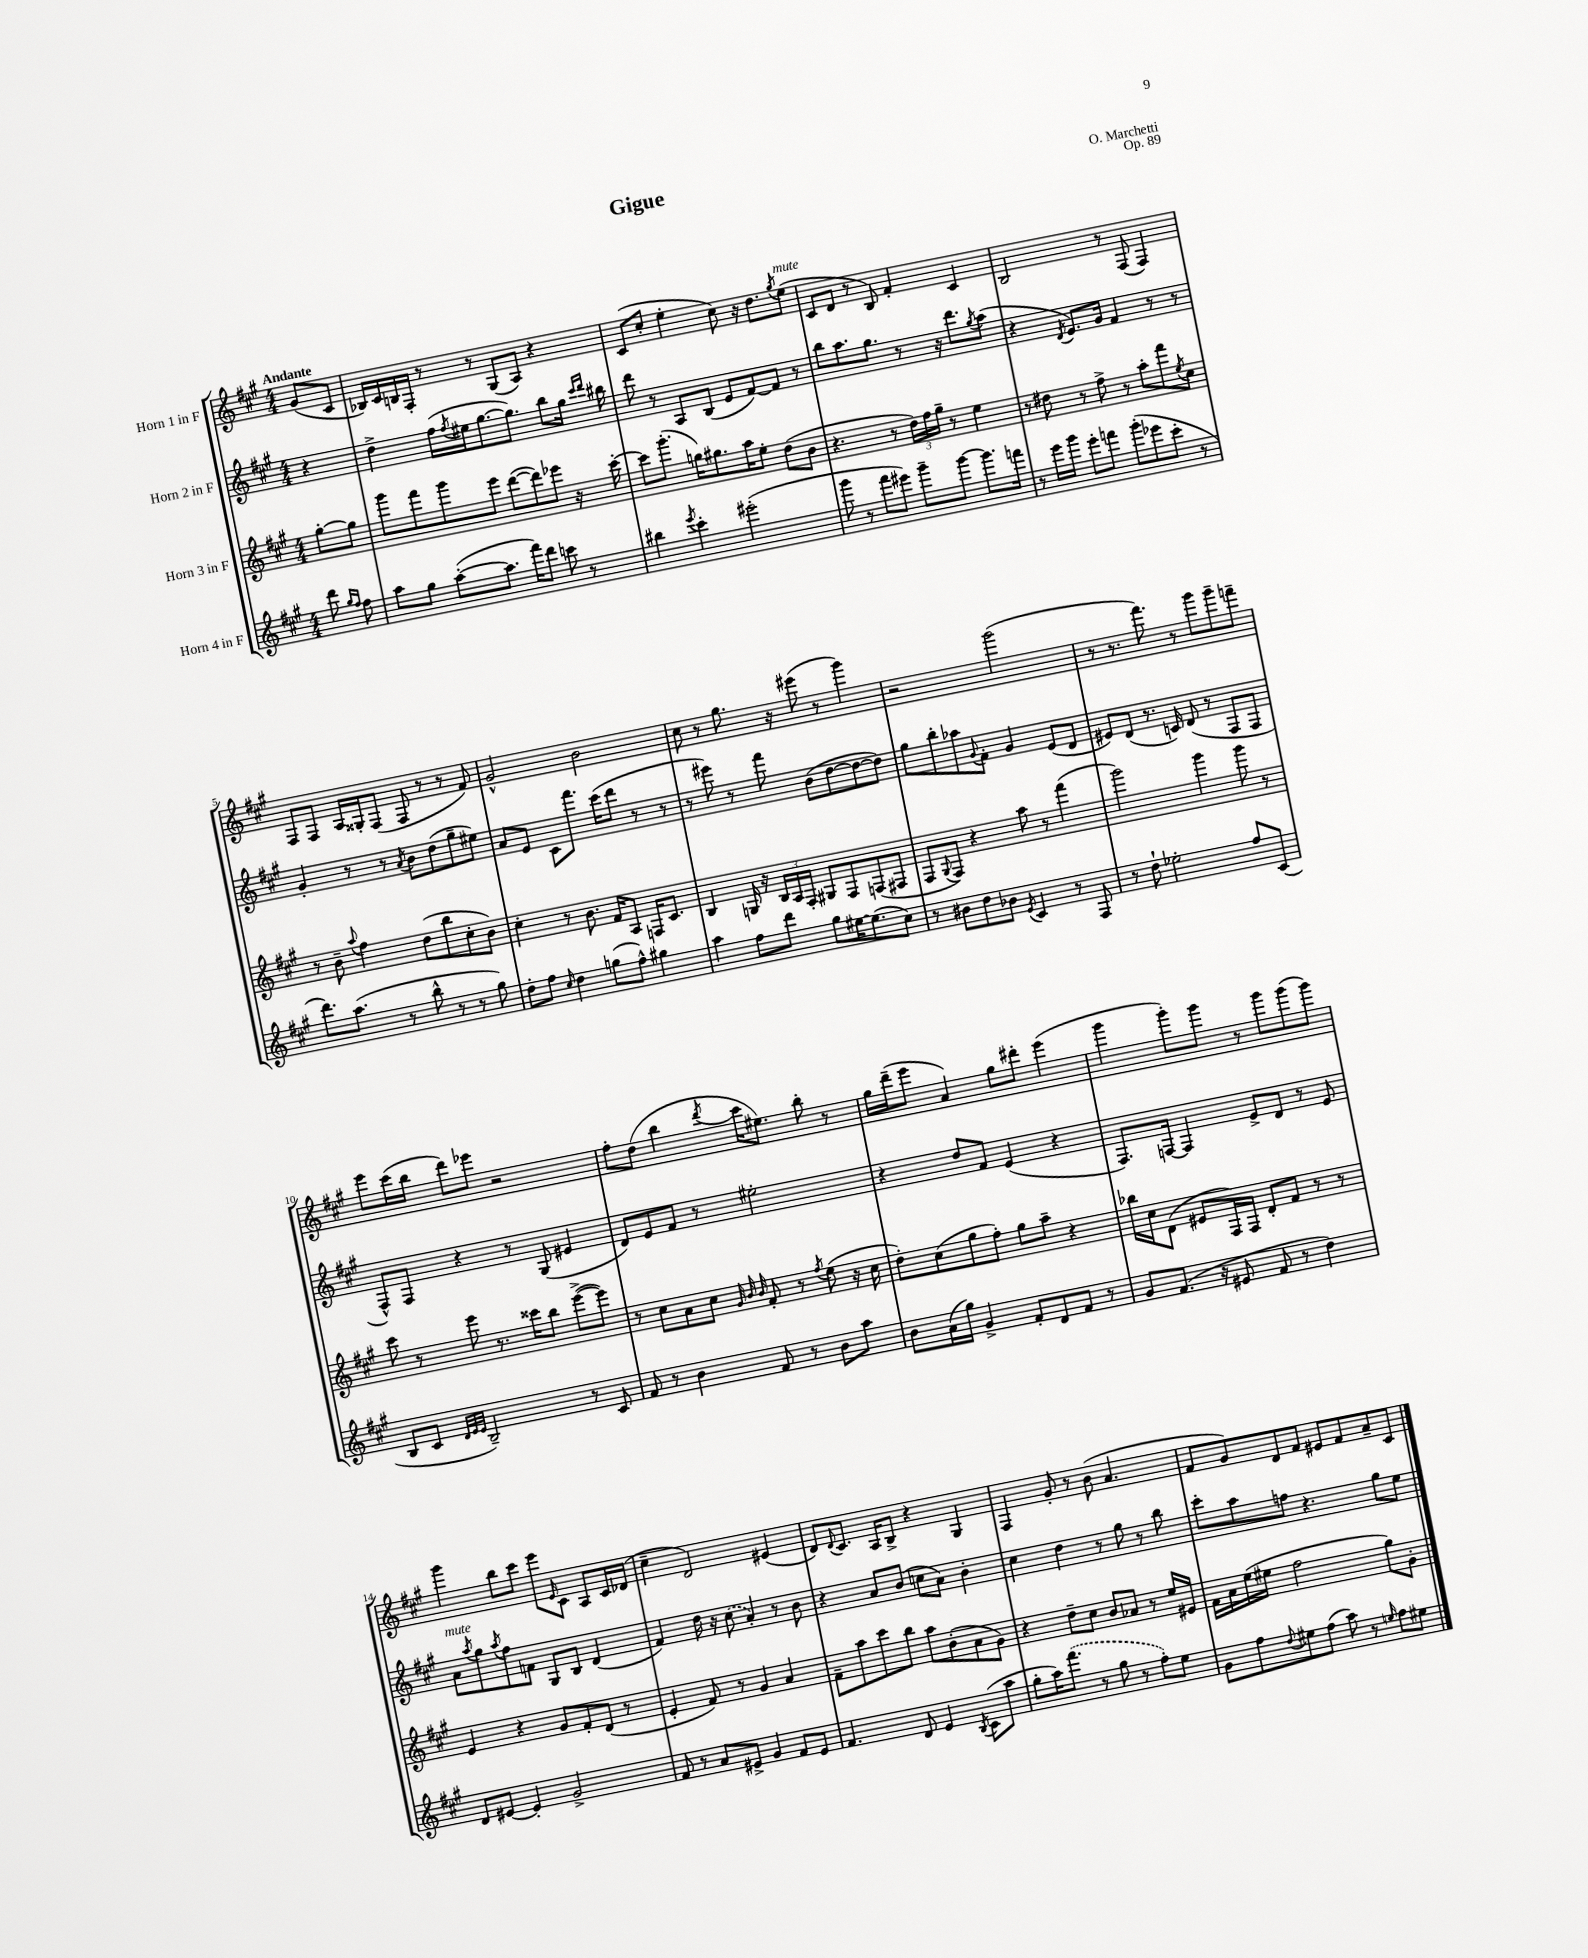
\header { title = "Gigue" composer = "O. Marchetti" opus = "Op. 89" }
<<
\new StaffGroup <<
\new Staff = "s0" \with { instrumentName = "Horn 1 in F" } {
    \clef treble \key a \major \numericTimeSignature \time 4/4 \partial 4 \tempo "Andante"
    gis'8( cis'8 |
    bes16) cis'16 b16 fis16-. r8 r8 gis8( a8) r4 |
    cis'8( cis''8-. e''4-. cis''8) r16 d''8. \acciaccatura { gis''8 } e''8^\markup { \italic "mute" }( |
    cis'8 d'8 r8 b8) fis'4-. cis'4 |
    b2 r8 fis8( fis4) |
    fis8 fis8 a16 gisis16-. fis8( fis8 r8 r8 fis'8) |
    gis'2-^ b'2 |
    cis''8 r8 gis''8. r16 eis'''8( r8 gis'''4) |
    r2 gis'''2( |
    r8 r8. fis'''8.) r8 gis'''8 gis'''8-- f'''8-- |
    e'''8 cis'''16( b''16 d'''8) ees'''8 r2 |
    fis''8-. d''8( b''4 \acciaccatura { d'''8 } cis'''16 eis''8.) b''8-. r8 |
    gis''16 d'''16--( e'''8 a'4) gis''8 dis'''8-. e'''4( |
    gis'''4 gis'''8-.) gis'''8 r8 gis'''8 gis'''8( gis'''8) |
    gis'''4 b''8 cis'''8 e'''8 \grace { e'16 } cis'8 a8 cis'16 des'16( |
    cis''4-- d'2) eis'4( |
    d'8) \appoggiatura { d'8 } cis'8. a16 b8-> r4 gis4 |
    fis4 gis'8-. r8 b'8( a'4. |
    fis'8 gis'8) d'8 fis'8 eis'8 fis'8 a'8-- cis'8 \bar "|." |
}
\new Staff = "s1" \with { instrumentName = "Horn 2 in F" } {
    \clef treble \key a \major \numericTimeSignature \time 4/4 \partial 4
    r4 |
    d''4-> fis''16( \acciaccatura { fis''8 } eis''16 gis''8.~ gis''8.) b''8 gis''16 \grace { cis'''16 d'''16 } bis''16 |
    d'''8 r8 a8 b8( e'8 fis'8~) fis'8 r8 |
    b''8 a''8. gis''8. r8 r16 d'''8. \acciaccatura { gis''8 } a''8( |
    r4 \acciaccatura { d'8 } e'8.) gis'16 fis'4 r8 r8 |
    gis'4-. r8 r8 \acciaccatura { a'8 } b'8 d''8( gis''8-- eis''8) |
    a'8 e'8 cis'8 fis'''8. cis'''16( d'''8 r8 r8 |
    r8 eis'''8) r8 fis'''8 b'8( d''8~ d''8~ d''8) |
    gis''8 b''8-. aes''8 \appoggiatura { gis'8 } fis'8-. gis'4 e'8( d'8 |
    eis'8) d'8( r8. c'16) d'8( r8 fis8 fis8 |
    fis8-^) fis8 r4 r8 gis8( eis'4 |
    d'8) e'8 fis'8 r8 eis''2-. |
    r4 d''8 fis'8 e'4( r4 |
    fis8.) f16~ f4 e'8-> d'8 r8 e'8 |
    a'8^\markup { \italic "mute" } \acciaccatura { a''8 } gis''8 \acciaccatura { a''8 } fis''8 f'8 gis8 b8 d'4( |
    fis'4) d''16 r16 \once \slurDashed cis''8( a'4-.) r8 b'8 |
    r4 a'8 b'8( c''8 a'8) b'4-. |
    cis''4 d''4 r8 gis''8 r8 b''8 |
    cis'''8-. a''8 f''8 r4. gis''8 e''8 \bar "|." |
}
\new Staff = "s2" \with { instrumentName = "Horn 3 in F" } {
    \clef treble \key a \major \numericTimeSignature \time 4/4 \partial 4
    gis''8~-. gis''8 |
    gis'''8 fis'''8 gis'''8 e'''8 d'''8~( d'''8) ees'''8 r16 cis'''16~-. |
    cis'''8 gis'''8.-.( g''16) gis''8. a''16 e''8-. d''8( b'8 |
    r4. r8 \tuplet 3/2 { d''16) fis''16 gis''16-- } r8 e''4 |
    r8 dis''8 r8 fis''8-> r8 a''8-. fis'''8 \acciaccatura { e''8 } cis''8 |
    r8 b'8-- \appoggiatura { a''8 } fis''4 d''8( b''8 cis''8-. b'8) |
    cis''4-. r8 b'8. fis'16 a8 f16 cis'8. |
    b4 g16 r16 \tuplet 3/2 { b16 a16 fis16-. } gis8 fis8 f8( fis8 |
    fis8 \appoggiatura { gis8 } fis8) r4 a''8 r8 fis'''4( |
    gis'''2) gis'''4 gis'''8 r8 |
    cis'''8 r8 e'''8 r8. cisis'''16 b''8 e'''8~->( e'''8) |
    r8 cis''8 a'8 cis''8 \grace { gis'32 b'32 b'32 } fis'8-. r8 \acciaccatura { fis''8 } e''8( r16 cis''16 |
    d''8-.) cis''8( gis''8 fis''8-.) gis''8 a''8-- r4 |
    bes''16 cis''16 d'8( eis'8 fis16) fis16 d'8-. fis'8 r8 r8 |
    e'4 r4 gis'8 fis'8-. d'8( r8 |
    e'4-. fis'8) r8 gis'4 a'4 |
    fis'8-- a''8 cis'''8 b''8 a''8 b'8-.( a'8 gis'8) |
    r4 d''8-- cis''8 b'8 aes'8 r8 e''16 eis'16 |
    fis'16 a'16 e''16( eis''16 fis''2 gis''8) gis'8-. \bar "|." |
}
\new Staff = "s3" \with { instrumentName = "Horn 4 in F" } {
    \clef treble \key a \major \numericTimeSignature \time 4/4 \partial 4
    d'''8 \grace { gis''16 fis''16 } fis''8 |
    a''8 gis''8 a''8~-.( a''8. fis'''16) d'''8 c'''8 r8 |
    bis''4 \acciaccatura { e'''8 } cis'''4-. eis'''2-.( |
    gis'''8 r8 fis'''8 eis'''8) gis'''8-- gis'''8~ gis'''8. f'''16 |
    r8 e'''16 gis'''16 e'''8-. f'''8 gis'''8-.( ees'''8 cis'''8-. r8 |
    d'''8.) a''8.( r8 b''8-^ r8 r8 gis''8) |
    d''8-. fis''8 \grace { cis''16 } d''4 g''8( fis''8-^) gis''4 |
    a''4 fis''8 d'''8 gis''8 eis''16~ eis''8.( cis''8) |
    r8 bis'8 d''8 bes'8 \acciaccatura { e'8 } cis'4 r8 fis8 |
    r8 d''8-! ees''2-. fis''8 cis'8( |
    b8 cis'8 \grace { d'32 e'32 e'32 } b2--) r8 cis'8 |
    fis'8 r8 b'4 fis'8 r8 b'8 a''8 |
    b'8 a'16( gis''16) gis'4-> fis'8-. d'8 fis'8 r8 |
    gis'8 fis'8.( r16 eis'8 fis'8 r8 d''4) |
    d'8 eis'8~ eis'4-. gis'2-> |
    fis'8 r8 a'8 eis'8-> gis'4 fis'8 eis'8 |
    fis'4. d'8 e'4 \acciaccatura { b8 } cis'8( a''8 |
    gis''8-. a''16) \once \slurDashed fis'''8.( r8 gis''8 r8 fis''8-.) e''8 |
    gis'8 fis''8 \appoggiatura { d''8 } eis''8 fis''8( a''8) r8 \grace { e''16 } fis''8 eis''8 \bar "|." |
}
>>
>>
